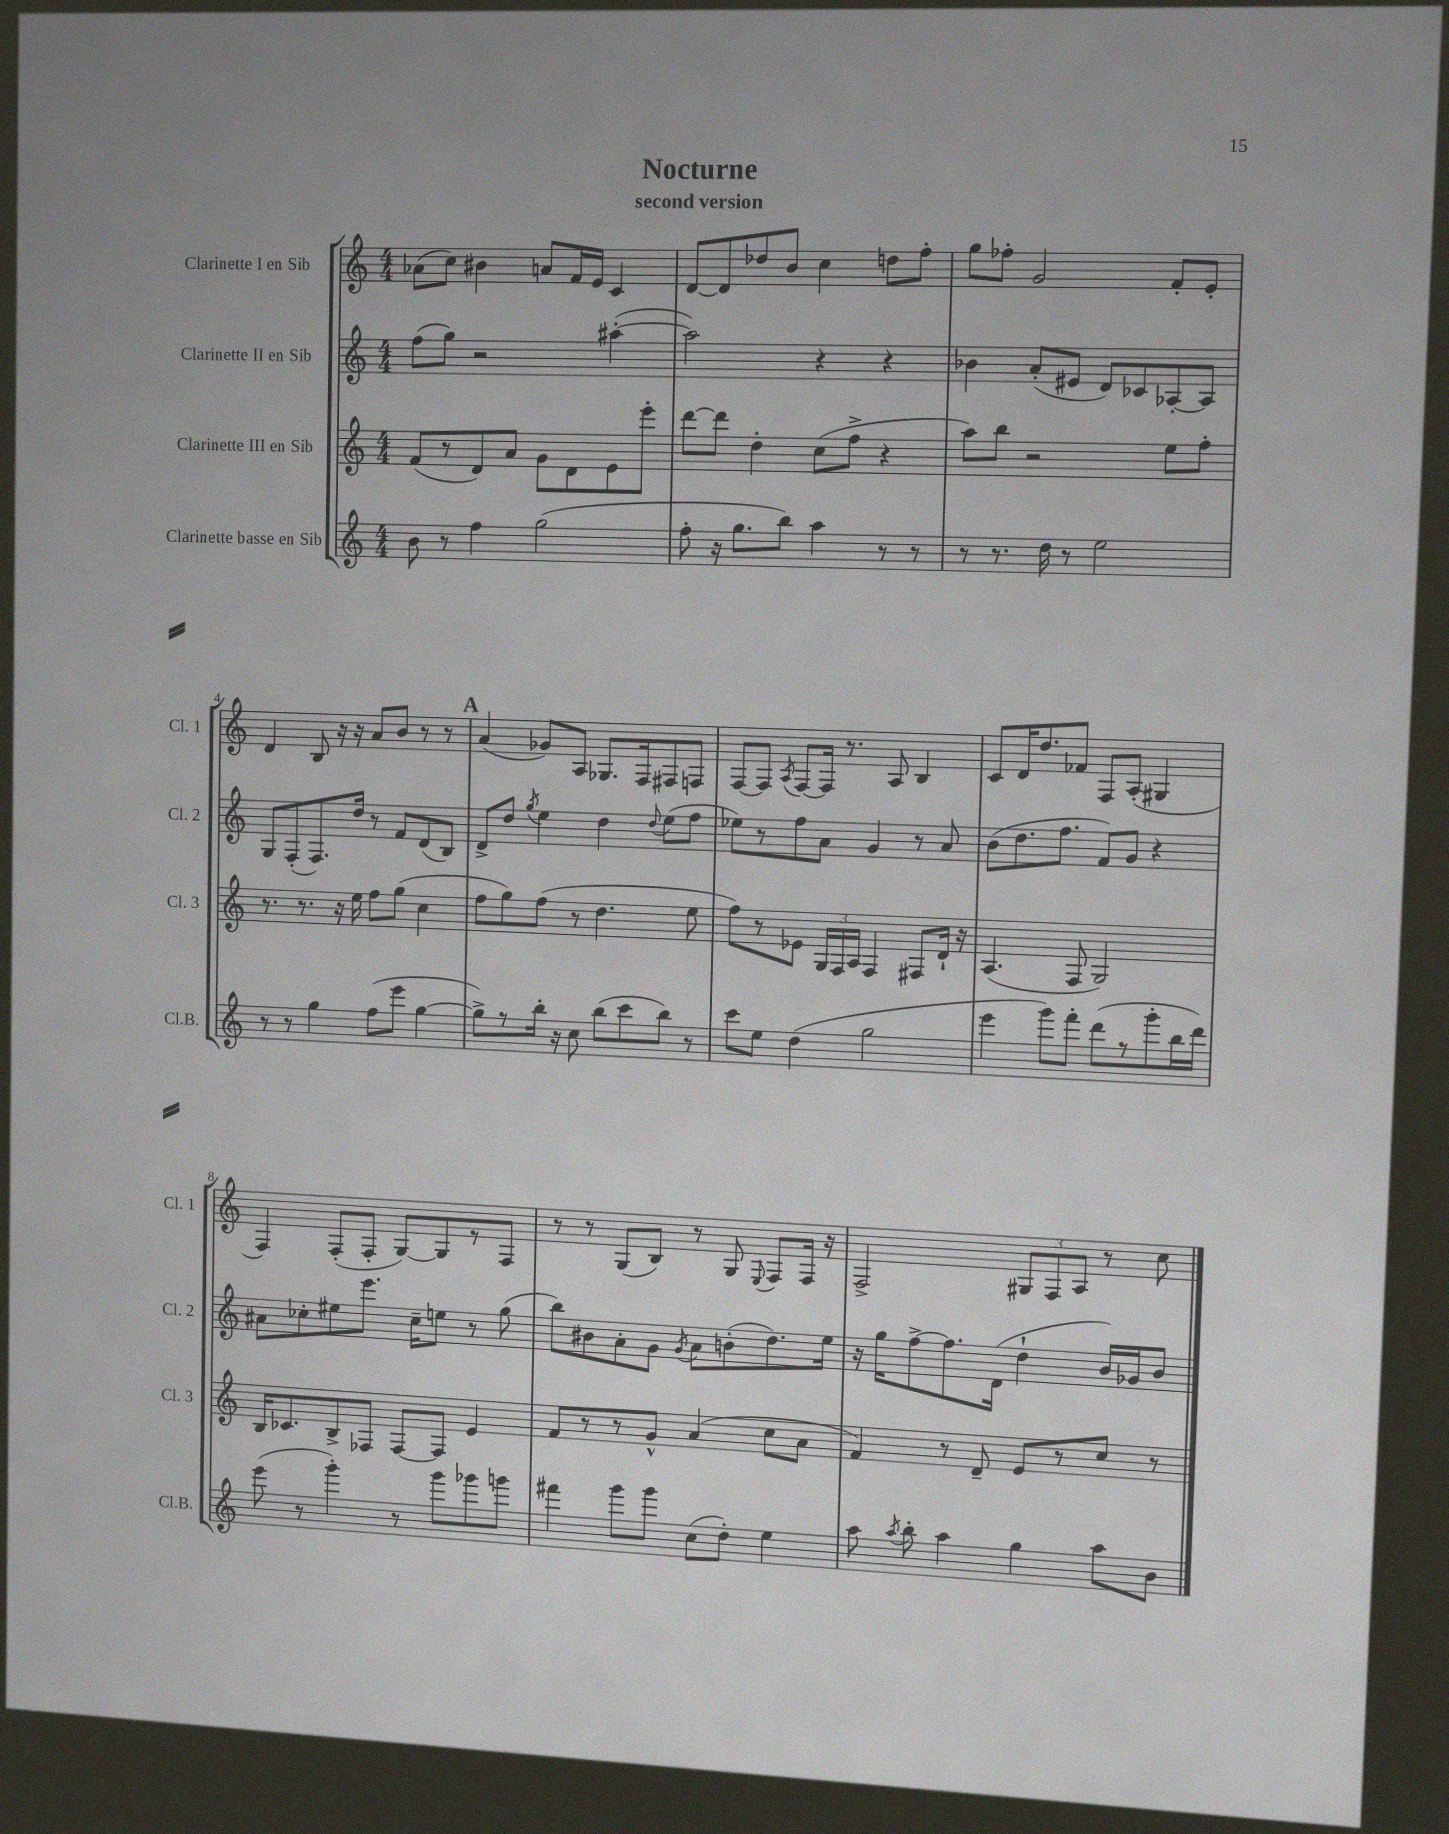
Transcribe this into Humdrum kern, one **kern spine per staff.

**kern	**kern	**kern	**kern
*staff4	*staff3	*staff2	*staff1
*clefG2	*clefG2	*clefG2	*clefG2
*k[]	*k[]	*k[]	*k[]
*M4/4	*M4/4	*M4/4	*M4/4
8b	(8f	(8ff	(8a-
8r	8r	8gg)	8cc)
4ff	8d)	2r	4b#
.	8a	.	.
(2gg	8g	.	8a
.	8d	.	16f
.	.	.	16e
.	8e	([4aa#'	4c
.	8eee'	.	.
=	=	=	=
8ff'	[8ddd	2aa#])	[8d
16r	8ddd]	.	8d]
8.gg	.	.	.
.	4dd'	.	8dd-
8bb)	.	.	8b
4aa	(8cc	4r	4cc
.	8ff^	.	.
8r	4r	4r	8dd
8r	.	.	8ff'
=	=	=	=
8r	8aa)	4b-	8gg
8.r	8bb	.	8ff-'
.	2r	(8a'	2g
16dd	.	.	.
8r	.	8e#	.
2ee	.	8d)	.
.	.	8c-	.
.	8ee	[8A-'	8f'
.	8ff'	8A-]	8e'
=	=	=	=
8r	8.r	8G	4d
8r	.	(8F'	.
.	8.r	.	.
4gg	.	8.F)	8B
.	16r	.	16r
.	16ee	16dd	16r
(8ff	8ff	8r	8a
8eee	(8gg	8f	8b
[4gg	4cc	(8d	8r
.	.	8B)	8r
=	=	=	=
8gg^])	8ff	8d^	(4a
8r	8gg)	8dd	.
.	.	8qgg	.
16bb'	(8ff	4ee	8g-)
16r	.	.	.
8cc	8r	.	8A
(8bb	4.dd	4dd	8.G-
8ccc	.	.	.
.	.	.	16F
.	.	8qqdd	.
8bb)	.	(8ee	8F#
8r	8ee	8ff	8F
=	=	=	=
8ccc	8ff)	8ee-)	[8F
8ee	8r	8r	8F]
.	.	.	8qA
(4dd	8e-	8ff	[8F
.	24G	8a	16F]
.	24F	.	.
.	.	.	8.r
.	24A	.	.
2gg	4F	4g	.
.	.	.	8A
.	8F#	8r	4B
.	16d`	8a	.
.	16r	.	.
=	=	=	=
4eee	(4.A	(8b	8c
.	.	8.dd	16d
.	.	.	8.dd
8ggg)	.	.	.
.	.	8.ff	.
8fff'	8F	.	8f-
(8ddd	2G)	8f)	8F
8r	.	8g	(8A'
8ggg'	.	4r	4G#
16bb	.	.	.
16ddd)	.	.	.
=	=	=	=
(8eee	16B	8a#	4F)
.	8.c-	.	.
8r	.	8cc-'	.
4ggg')	8B^	8ee#	(8F'
.	8F-	8.eee	8F'
8r	[8F-	.	[8G)
.	.	16cc-~	.
8ggg	8F-]	8ee	8G]
8ggg-	4e	8r	8r
8ggg	.	(8gg	8F
=	=	=	=
4fff#	8f	8bb)	8r
.	8r	8b#	8r
8ggg	8r	8a'	(8G
8ggg	8g^^	8g	8B)
.	.	8qg	.
(8cc	(4a	8a	8r
8dd')	.	(8b'	8G
.	.	.	8qqE
4ee	8cc	8.dd)	8F
.	8a	.	16F
.	.	16ee	16r
=	=	=	=
8aa	4f)	16r	2F^
.	.	16gg	.
8qaa	.	.	.
8bb'	.	[8ff^	.
4aa	8r	8.ff]	.
.	8d~	.	.
.	.	(16d	.
4gg	8e	4dd`	12G#
.	.	.	12F
.	8r	.	.
.	.	.	12A
8aa	8cc	16b)	8r
.	.	16g-	.
8b	8r	8b	8cc
==	==	==	==
*-	*-	*-	*-
